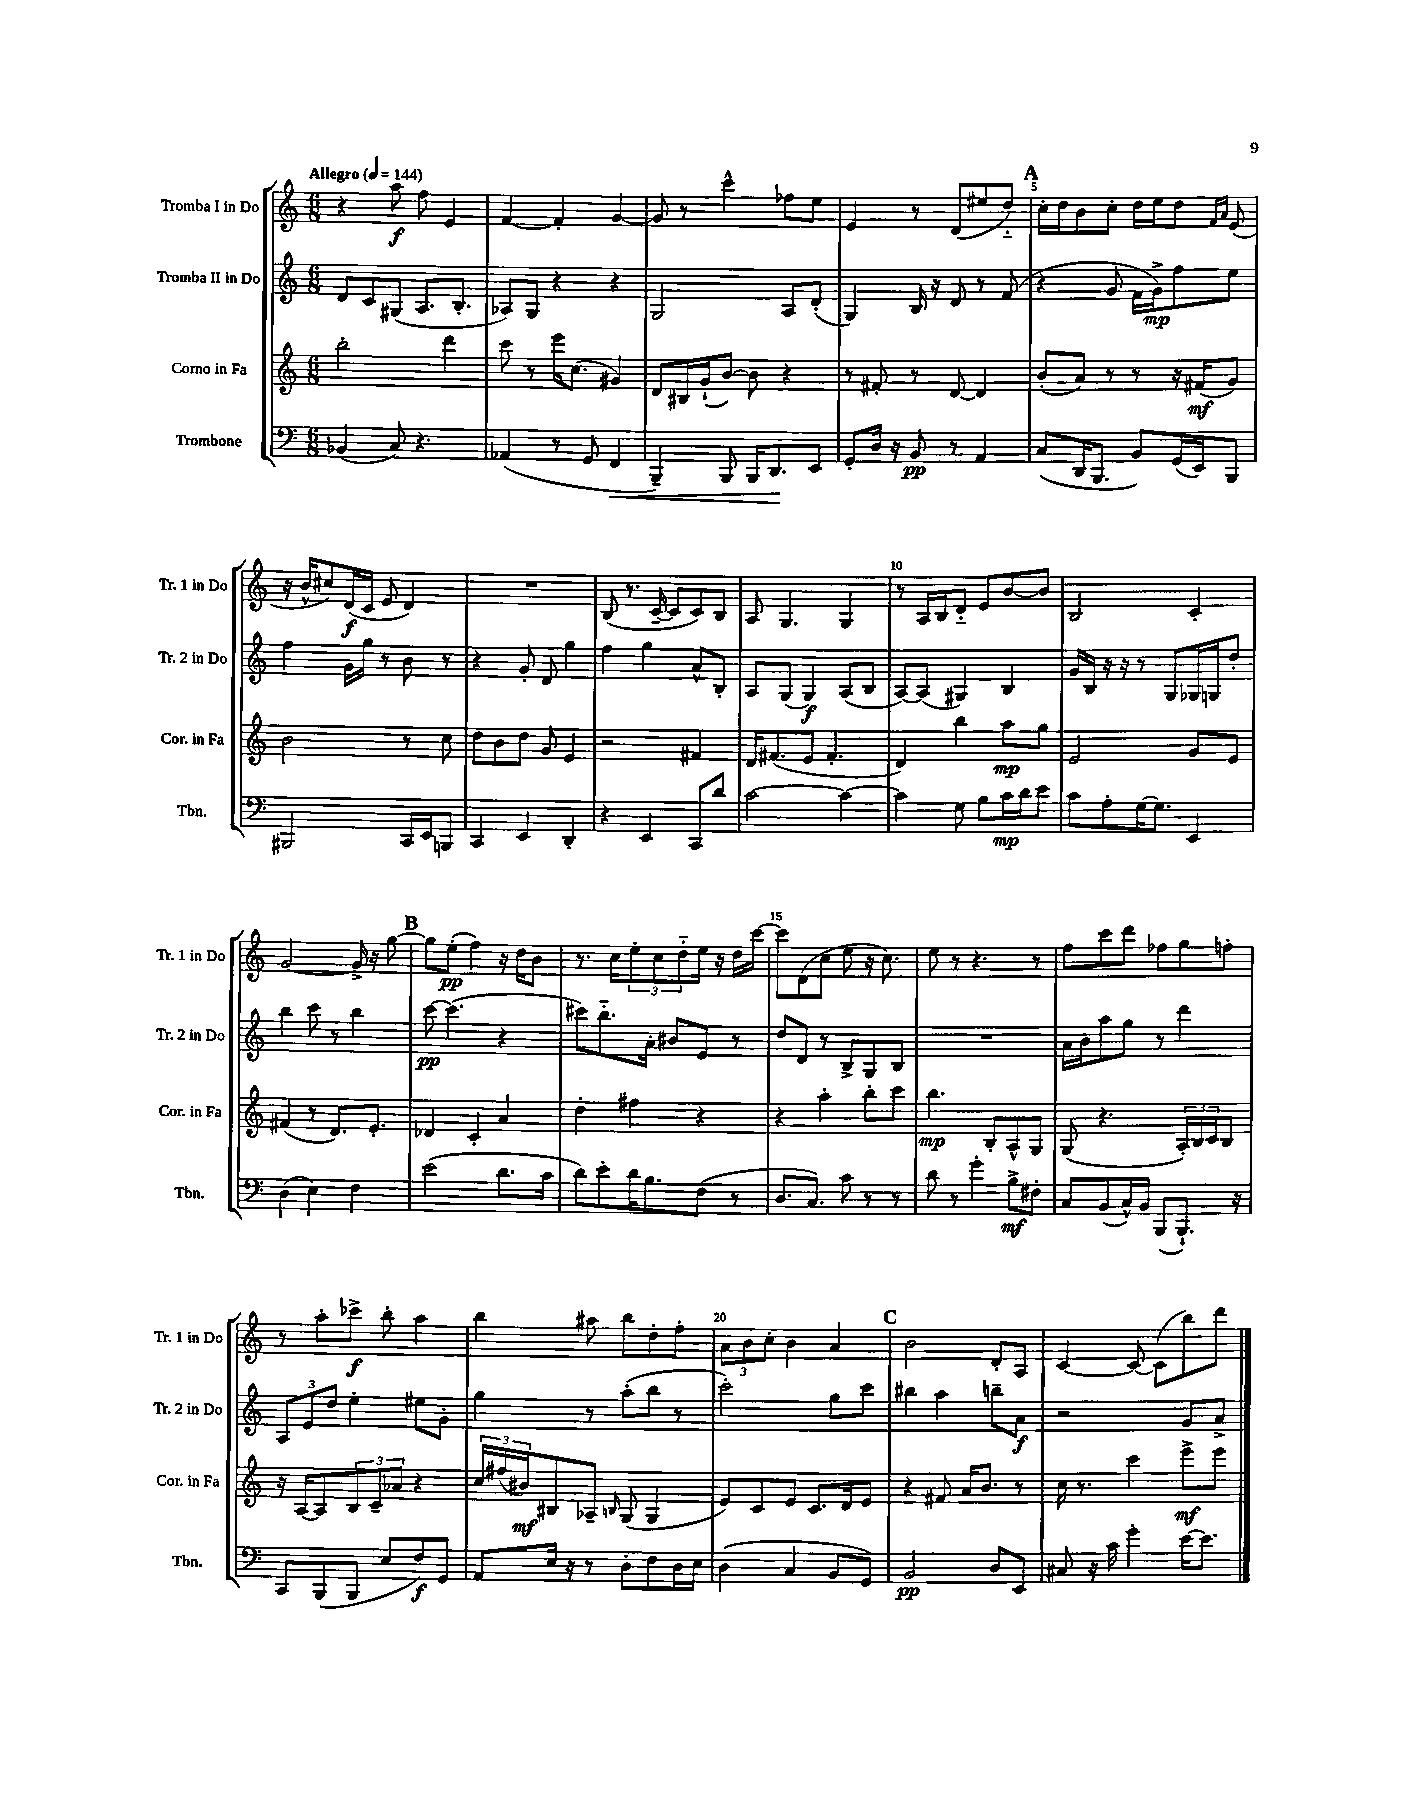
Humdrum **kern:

**kern	**kern	**kern	**kern
*staff4	*staff3	*staff2	*staff1
*clefF4	*clefG2	*clefG2	*clefG2
*k[]	*k[]	*k[]	*k[]
*M6/8	*M6/8	*M6/8	*M6/8
*MM144	*MM144	*MM144	*MM144
(4BB-/	2bb'\	8d/L	4r
.	.	8c/	.
8C/)	.	(8G#/J	8aa\
4.r	.	8.A/L	8ff\
.	4ddd\	.	4e/
.	.	8.B'/J	.
=	=	=	=
(4AA-/	8ccc\	8A-/L)	[4f/
.	8r	8G/J	.
8r	16eee\LK	4r	4f'/]
.	(8.cc\J	.	.
8GG/	.	.	.
4FF/	4g#/)	4r	[4g/
=	=	=	=
4BBB~/)	8d/L	2G/	8g/]
.	16B#/L	.	8r
.	(16g`/J	.	.
8BBB/	[8b/J)	.	4ccc^^\
16BBB/LK	8b\]	.	.
8.DD/	.	.	.
.	4r	8A/L	8ff-\L
8EE/J	.	(8d'/J	8ee\J
=	=	=	=
8GG'/L	8r	4G/)	4e/
16D/Jk	8f#'/	.	.
16r	.	.	.
8BB/	8r	16B/	8r
.	.	16r	.
8r	[8d/	8d/	(8d/L
4AA/	4d/]	8r	8ee#/
.	.	(8f/	8dd'~/J)
=	=	=	=
(8C/L	(8b'/L	4r	16cc'\LL
.	.	.	16dd\J
16DD/K	8a/J)	.	8b\
8.BBB/J	.	.	.
.	8r	8g/	8cc'\J
8BB/L)	8r	16f\LL	16dd\LL
.	.	16g^\J)	16ee\J
(16GG/L	16r	8ff\	8dd\J
16EE/J)	(16f#/LK	.	.
.	.	.	16qqf/LL
.	.	.	16qqa/JJ
8BBB/J	8g/J)	8ee\J	(8e/
=	=	=	=
2BBB#/	2b\	4ff\	16r
.	.	.	16b^^/LK
.	.	.	8cc#/)
.	.	16g\LL	(16d/L
.	.	16gg\JJ	16c/JJ
.	.	8r	8e/
16CC/LL	8r	8b\	4d/)
16EE/J	.	.	.
8BBB/J	8cc\	8r	.
=	=	=	=
4CC/	8dd\L	4r	2.r
.	8b\	.	.
4EE/	8dd\J	8g'/	.
.	8g/	8d/	.
4DD'/	4e/	4gg\	.
=	=	=	=
4r	2r	4ff\	(8B/
.	.	.	8.r
4EE/	.	4gg\	.
.	.	.	[16c~/
.	.	.	8c/]L
8CC/L	4f#/	8a^^/L	8c/)
8d/J	.	8B'/J	8B/J
=	=	=	=
[2c\	16d/LK	8A/L	8A/
.	(8.f#/	.	.
.	.	(8G/J	4.G/
.	8e/J	4G/)	.
.	4.f#'/	.	.
4c\_	.	(8A/L	4G/
.	.	8B/J	.
=	=	=	=
4c\]	4d/)	[8A/L)	8r
.	.	(8A/]J	16A/LL
.	.	.	16B/J
8G\	4bb\	4G#/)	8d'~/J
8B\L	.	.	8e/L
16c\L	8aa\L	4B/	[8b/
16d\J	.	.	.
8e\J	8gg\J	.	8b/]J
=	=	=	=
8c\L	2e/	16g/LL	2B/
.	.	16B/JJ	.
8A'\	.	16r	.
.	.	16r	.
[16G\K	.	8r	.
8.G\]J	.	.	.
.	.	8G/L	.
4EE/	8g/L	16G-/L	4c'/
.	.	16G/J	.
.	8e/J	8dd'/J	.
=	=	=	=
(4D\	(4f#/	4bb\	[2g/
4E\)	8r	8ccc\	.
.	8.d/L)	8r	.
4F\	.	4bb\	16g^/]
.	8.e'/J	.	16r
.	.	.	[8gg\
=	=	=	=
(2e\	4d-/	[8ccc\	8gg\]L
.	.	(4.ccc\]	(8ee'\J
.	4c'/	.	4ff\)
8.d\L	4a/	4r	16r
.	.	.	16dd\LK
.	.	.	8b\J
16c\Jk	.	.	.
=	=	=	=
8d\L)	4dd'\	8ccc#\L)	8.r
8e'\	.	8.bb'~\	.
.	.	.	16cc\LK
16d\K	4ff#\	.	12ee'\
8.B\	.	16a'\Jk	.
.	.	.	12cc\
.	.	8b#/L	.
.	.	.	12dd'~\
(8F\J	4r	8e/J	16ee\Jk
.	.	.	16r
8r	.	8r	16dd\LL
.	.	.	[16ccc\JJ
=	=	=	=
8.D/L	4r	8dd/L	8ccc\]L
.	.	8d/J	(8d\
8.C/J)	.	.	.
.	4aa'\	8r	8cc\J
8c\	.	8B^/L	8ee\
8r	8bb'\L	8G/	16r
.	.	.	8.cc\)
8r	8ccc\J	8B/J	.
=	=	=	=
8d\	4.bb\	2.r	8ee\
8r	.	.	8r
4g'\	.	.	4.r
.	8B'/L	.	.
8B^\L	8A^^/	.	.
8F#'\J	8G/J	.	8r
=	=	=	=
8C/L	(8G/	16a\LL	8ff\L
.	.	16b\J	.
(8BB/	4.r	8aa\	8ccc\
16C^^/L)	.	8gg\J	8ddd\J
16BB/JJ	.	.	.
(8BBB/L	.	8r	8ff-\L
8.BBB`/J)	24A'/LL)	4ddd\	8gg\
.	24B/	.	.
.	24c/J	.	.
.	8B/J	.	8ff'\J
16r	.	.	.
=	=	=	=
8CC/L	16r	12A/L	8r
.	[16A/LK	.	.
.	.	12e/	.
(8BBB/	8A/]	.	8aa'\L
.	.	12dd/J	.
8BBB/J	12B/	4ee'\	8ccc-^\J
.	12c~/	.	.
8E/L	.	.	8bb'\
.	12a-/J	.	.
8F/)	4r	8ee#\L	4aa\
8GG/J	.	8g'\J	.
=	=	=	=
8AA/L	24cc/LL	4gg\	4bb\
.	(24ff#/	.	.
.	24b#/J)	.	.
16E/Jk	8B#/	.	.
16r	.	.	.
8r	8A-~/J	8r	8aa#\
.	16qqB/	.	.
8D'\L	(8G/	(8aa'\L	8bb\L
8F\	4G/	8bb\J	8dd'\
16D\L	.	8r	8ff'\J
16E\JJ	.	.	.
=	=	=	=
(4D\	8e/L)	2ccc'\)	12a\L
.	.	.	12b\
.	8c/	.	.
.	.	.	12cc'\J
4C/	8e/J	.	4b\
.	8.c/L	.	.
8BB/L	.	8gg\L	4a/
.	16d/k	.	.
8GG/J)	8e/J	8ccc\J	.
=	=	=	=
2BB/	4r	4bb#\	2b\
.	8f#/	4aa\	.
.	16a/LK	.	.
.	8.b/J	.	.
8D/L	.	8bb~\L	8d'/L
8EE/J	8r	8a\J	8A/J
=	=	=	=
8C#/	16cc\	2r	[4c/
.	8.r	.	.
16r	.	.	.
16c\	.	.	.
4g'\	4ccc\	.	8c/_
.	.	.	(8c\]L
[16e\LK	8eee^\L	8g/L	8bb\)
8.e\]J	.	.	.
.	8eee\J	8a^/J	8ddd\J
==	==	==	==
*-	*-	*-	*-
